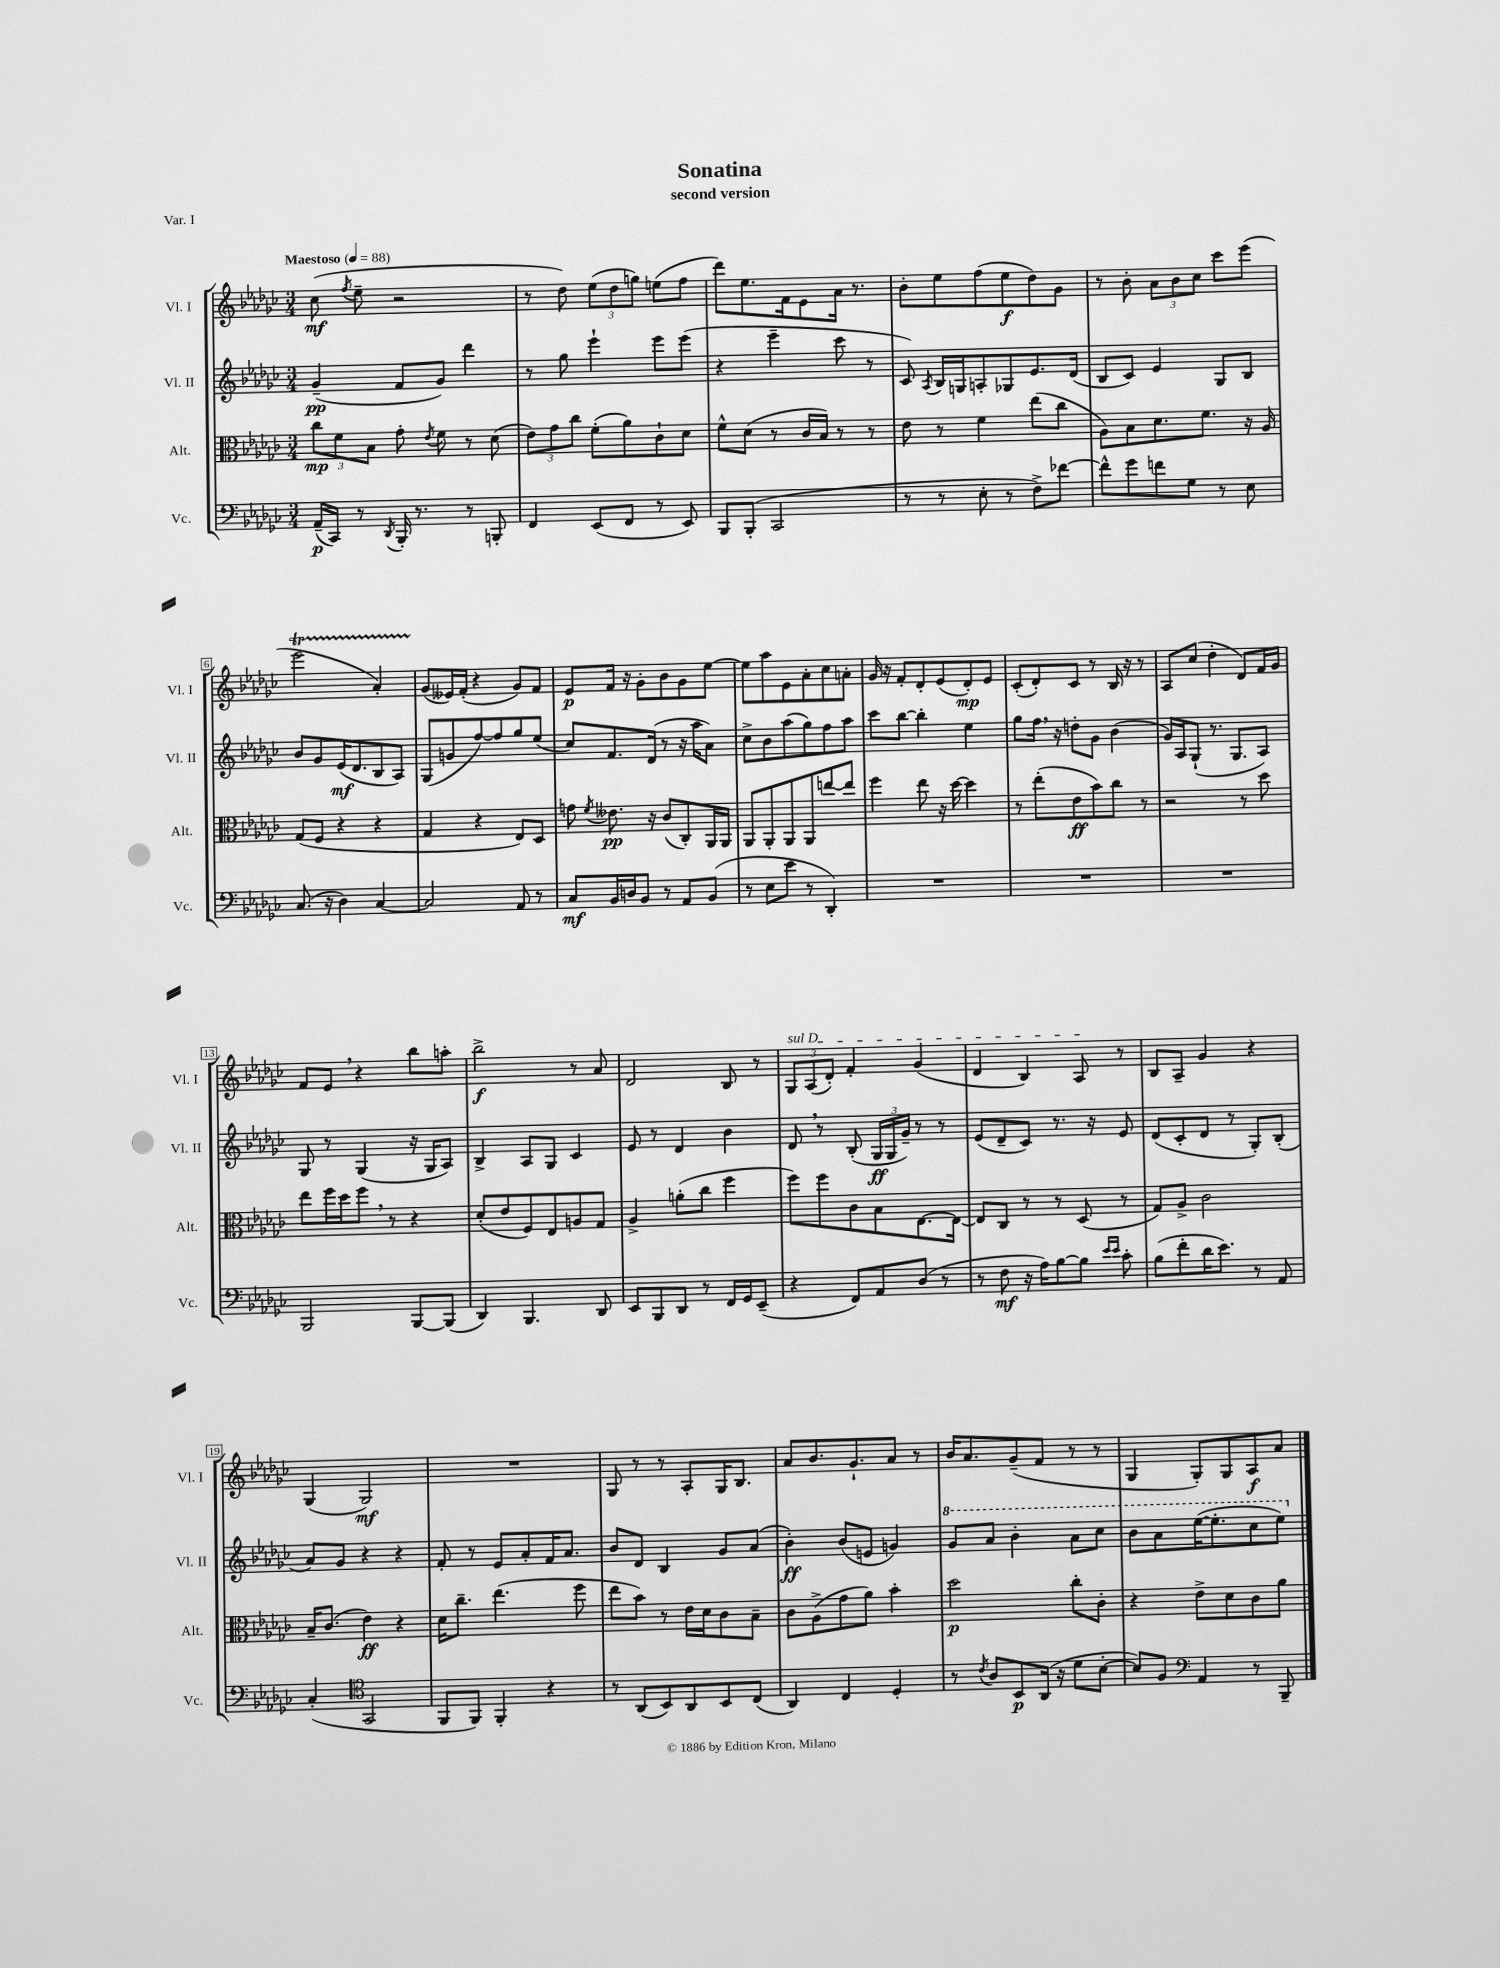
\header { title = "Sonatina" subtitle = "second version" piece = "Var. I" }
<<
\new StaffGroup <<
\new Staff = "s0" \with { instrumentName = "Vl. I" shortInstrumentName = "Vl. I" } {
    \clef treble \key ges \major \numericTimeSignature \time 3/4 \tempo "Maestoso" 4 = 88
    \autoBeamOff ces''8\mf( \acciaccatura { f''8 } ees''8-- r2 |
    r8 des''8) \tuplet 3/2 { ees''8[( des''8 g''8]) } e''8[( f''8] |
    des'''8[) ees''8. f'16 ees'8 aes'16] r8. |
    bes'8[-. ees''8 f''8( ees''8\f des''8) ges'8] |
    r8 bes'8-. \tuplet 3/2 { aes'8[ bes'8 ces''8] } ces'''8[ ees'''8]( |
    ees'''2\startTrillSpan aes'4-.) |
    ges'8[\stopTrillSpan( eeses'16) f'16]-.( r4 ges'8[) f'8] |
    ees'8[\p f'16] r16 ges'8[-. bes'8 ges'8 ees''8]~ |
    ees''8[ aes''8 ees'8 aes'8-. ces''8 a'8]-. |
    ges'16 r16 f'8[-. des'8-. ees'8( des'8-.\mp) ees'8] |
    ces'8[-.( des'8-.) ces'8] r8 bes16 r16 r8 |
    aes8[ ces''8]( des''4-. des'8[) f'16 ges'16] |
    f'8[ ees'8] \breathe r4 bes''8[ a''8]-. |
    bes''2->\f r8 aes'8 |
    des'2 bes8 r8 |
    \tuplet 3/2 { \once \override TextSpanner.bound-details.left.text = \markup { \italic "sul D" } ges8[\startTextSpan aes8( des'8]-.) } f'4-. ges'4( |
    des'4 bes4) aes8\stopTextSpan r8 |
    bes8[ aes8]-- ges'4 r4 |
    ges4( ges2\mf) |
    R2. |
    ges8 r8 r8 aes8[-. ges16 bes8.] |
    aes'8[ bes'8. ges'8.-! aes'8] r8 |
    bes'16[ aes'8. ges'8--( f'8] r8 r8 |
    ges4 ges8[-.) ges8 aes8\f aes'8] \bar "|." |
}
\new Staff = "s1" \with { instrumentName = "Vl. II" shortInstrumentName = "Vl. II" } {
    \clef treble \key ges \major \numericTimeSignature \time 3/4
    \autoBeamOff ges'4--\pp( f'8[ ges'8]) des'''4 |
    r8 ges''8 ees'''4-! ees'''8[ ees'''8]( |
    r4 ees'''4-- ces'''8 r8 |
    ces'8) \acciaccatura { aes8 } bes16[ g16 a8-. ges8 ees'8. des'16]( |
    bes8[ ces'8]) ees'4 ges8[ bes8] |
    bes'8[ ges'8 ees'16\mf( des'8. bes8 aes8]) |
    ges8[( g'8 f''8~) f''8 ges''8 ees''8]( |
    ces''8[) f'8. des'16]( r8 r16 aes''16[ aes'8]) |
    ces''8[-> bes'8 aes''8( ges''8) f''8 aes''8] |
    ces'''8[ bes''8]~ bes''4-. ees''4 |
    ges''8[ f''16] \breathe r16 d''8[-. ges'8] bes'4( |
    ges'16[) aes16 ges8]-!( r8. ges8.[ aes8]) |
    ges8 r8 ges4( r16 ges16[ aes8]) |
    bes4-> aes8[ ges8] ces'4 |
    ees'8 r8 des'4 bes'4 |
    des'8 \breathe r8 bes8-.( \tuplet 3/2 { ges16[\ff ges16 ges'16]--) } r8 r8 |
    ees'8[( des'8-- ces'8]) r8. r16 ees'8 |
    des'8[( ces'8-. des'8] r8 ges8[-.) bes8]-.( |
    aes'8[) ges'8] r4 r4 |
    f'8-. r8 ees'8[ aes'8-. f'16 aes'8.] |
    bes'8[ des'8] bes4 ges'8[ aes'8]( |
    bes'4-.\ff) bes'8[( e'8] g'4) |
    \ottava #1 ges''8[ aes''8] bes''4-. aes''8[ ces'''8] |
    bes''8[ aes''8 ees'''16~( ees'''8.-. ces'''8 ees'''8]) \ottava #0 \bar "|." |
}
\new Staff = "s2" \with { instrumentName = "Alt." shortInstrumentName = "Alt." } {
    \clef alto \key ges \major \numericTimeSignature \time 3/4
    \autoBeamOff \tuplet 3/2 { ces''8[\mp f'8 bes8] } ges'8-. \acciaccatura { ees'8 } f'8 r8 des'8( |
    \tuplet 3/2 { ees'8[) ges'8 ces''8] } f'8[-.( aes'8) ces'8-! des'8] |
    f'8[-^ des'8]( r8 ces'16[ bes16]) r8 r8 |
    ees'8 r8 f'4 ees''8[( ces''8] |
    aes8[) bes8 des'8. f'8.] r16 aes16 |
    ges8[( f8] r4 r4 |
    ges4 r4 ees8[) des8] |
    g'8 \acciaccatura { f'8 } eeses'8.\pp r16 ces'8[( ces8-.) aes,16 aes,16] |
    aes,8[ aes,8-. aes,8 aes,8 e''8~ e''8] |
    f''4 ees''8 r16 des''16~ des''4 |
    r8 ees''8[-.( ees'8\ff bes'8) ces''8] r8 |
    r2 r8 des''8 |
    ees''8[ f''16 des''16 f''8] \breathe r8 r4 |
    des'8[-.( ees'8 f8) ees8 a8 ges8] |
    aes4-> a'8[-.( ces''8] f''4 |
    f''8[) f''8 ces'8 bes8 ees8.~ ees16]~ |
    ees8[ ces8] r8 r8 des8( r8 |
    ges8[) aes8]-> ces'2 |
    bes16[-- ces'8.]( ees'4\ff) r4 |
    des'16[ ces''8.]-- ees''4.( f''8 |
    ees''8[ bes'8]) r8 ees'16[ des'16 ces'8 bes8]-- |
    ces'8[ aes8->( ges'8 aes'8]) bes'4-. |
    des''2\p ces''8[-. ces'8]-. |
    r4 ees'8[-> des'8 ces'8 aes'8] \bar "|." |
}
\new Staff = "s3" \with { instrumentName = "Vc." shortInstrumentName = "Vc." } {
    \clef bass \key ges \major \numericTimeSignature \time 3/4
    \autoBeamOff aes,16[--\p( ces,16]) r8 \acciaccatura { des,8 } bes,,16-. r8. r8 b,,8-. |
    f,4 ees,8[( f,8] r8 ees,8) |
    bes,,8[ bes,,8]-.( ces,2 |
    r8 r8 ees8-. r8 f8[->) fes'8]~ |
    fes'8[-^ ges'8 f'8 ges8] r8 ees8 |
    ces8.( r16 des4) ces4~ |
    ces2 aes,8 r8 |
    ces8[\mf bes,16 d16 bes,8] r8 aes,8[ bes,8]( |
    r8 ees8[ ees'8] r8 des,4-.) |
    R2. |
    R2. |
    R2. |
    bes,,2 bes,,8[~ bes,,8]( |
    des,4) bes,,4. des,8 |
    ees,8[ bes,,8 des,8] r8 f,16[ ges,16 ees,8]--( |
    r4 f,8[) aes,8 des8]( r8 |
    r8 f8\mf r16 aes16[) bes8~ bes8] \grace { ees'16[ ees'16] } ces'8-. |
    bes8[( f'8-. des'16 ees'8.]) r8 aes,8 |
    ces4-.( \clef tenor ges,2 |
    f,8[ f,8]) f,4-. r4 |
    r8 aes,8[( bes,8) aes,8 bes,8 ces8]( |
    aes,4) ces4 des4-. |
    r8 \acciaccatura { ces'8 } aes8[ bes,8\p aes,16]( r16 des'8[ bes8]~-. |
    bes8[) f8] \clef bass aes,4 r8 bes,,8-- \bar "|." |
}
>>
>>
\layout { \context { \Score \override BarNumber.stencil = #(make-stencil-boxer 0.1 0.3 ly:text-interface::print) } }
